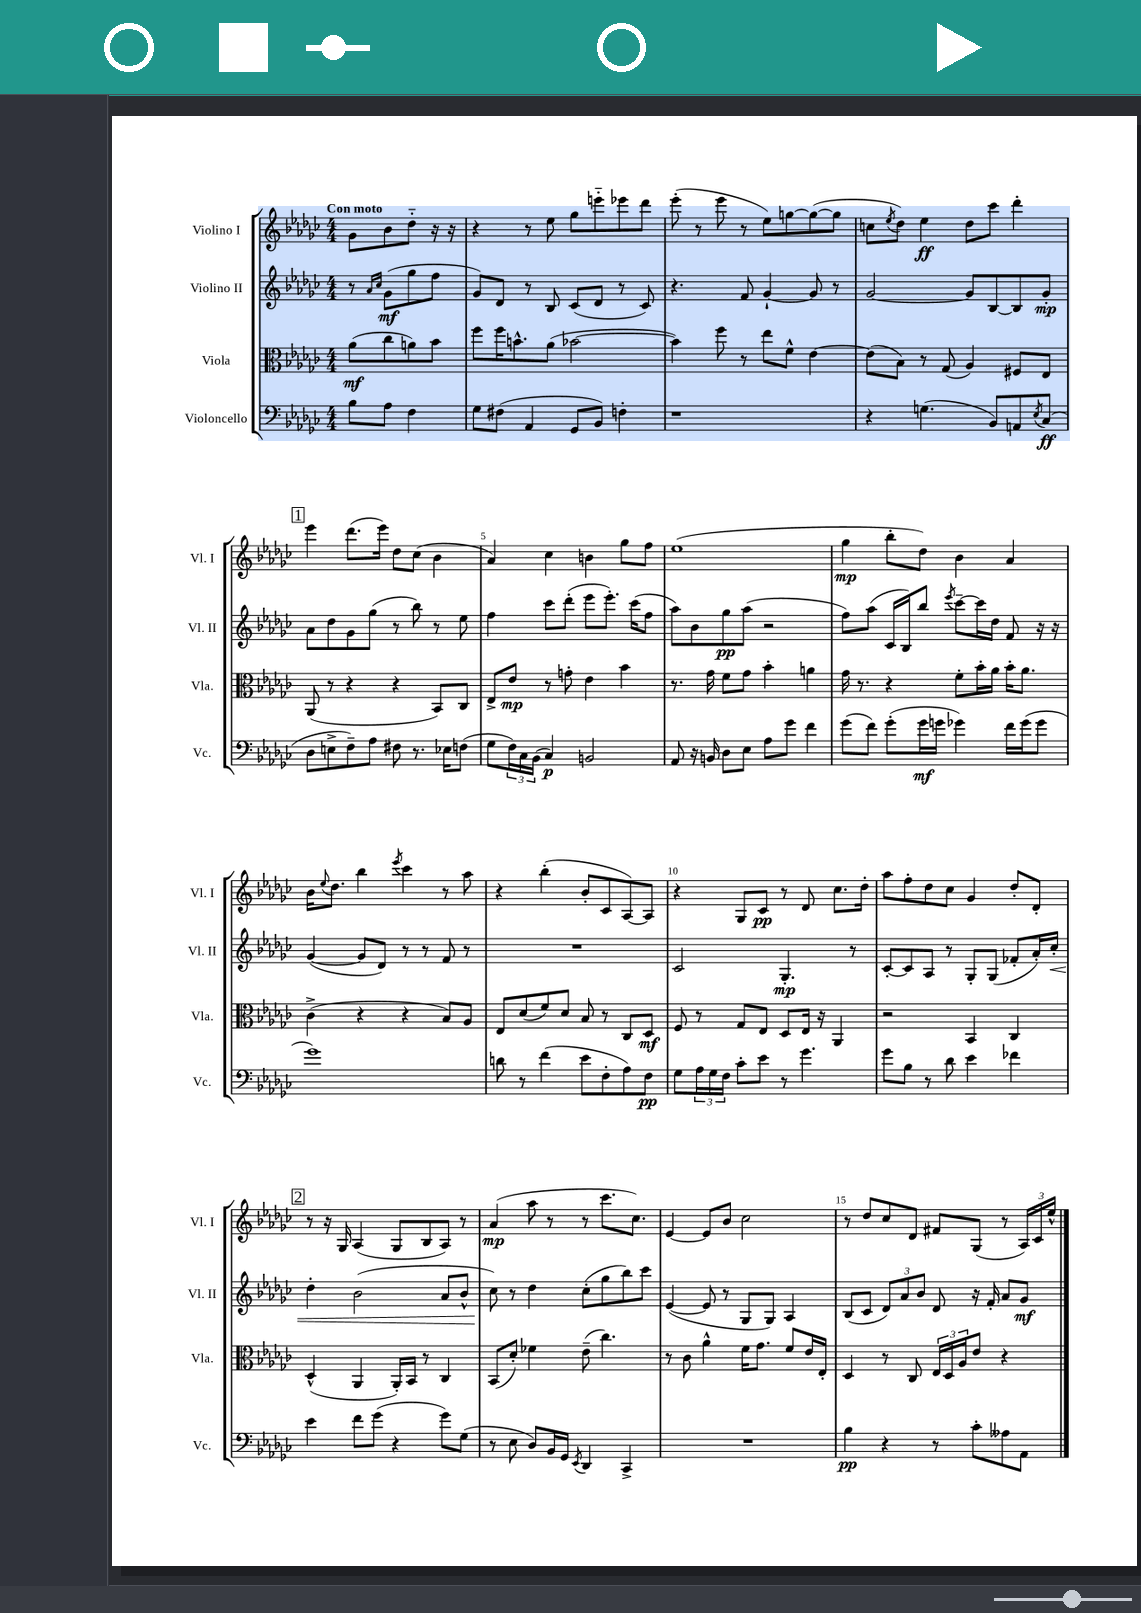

**kern	**dynam	**kern	**dynam	**kern	**dynam	**kern	**dynam
*part4	*part4	*part3	*part3	*part2	*part2	*part1	*part1
*staff4	*staff4	*staff3	*staff3	*staff2	*staff2	*staff1	*staff1
*I"Violoncello	*	*I"Viola	*	*I"Violino II	*	*I"Violino I	*
*I'Vc.	*	*I'Vla.	*	*I'Vl. II	*	*I'Vl. I	*
*clefF4	*	*clefC3	*	*clefG2	*	*clefG2	*
*k[b-e-a-d-g-c-]	*	*k[b-e-a-d-g-c-]	*	*k[b-e-a-d-g-c-]	*	*k[b-e-a-d-g-c-]	*
*M4/4	*	*M4/4	*	*M4/4	*	*M4/4	*
=	=	=	=	=	=	=	=
!	!	!	!	!	!	!LO:TX:a:B:t=Con moto	!
8B-\L	.	(8a-\L	mf	8r	.	8g-\L	.
.	.	.	.	16qqa-/LL	.	.	.
.	.	.	.	16qqcc-/JJ	.	.	.
8A-\J	.	8cc-\	.	(8g-\L	mf	8b-\	.
4F\	.	8an\)	.	8gg-\	.	8dd-\J	.
.	.	8b-\J	.	8ff\J	.	16r	.
.	.	.	.	.	.	16r	.
=1	=1	=1	=1	=1	=1	=1	=1
8G-\L	.	8ff\L	.	8g-/L)	.	4r	.
(8F#X\J	.	16ff\K	.	8d-/J	.	.	.
.	.	8.bn^^\	.	.	.	.	.
4AA-/	.	.	.	8r	.	8r	.
.	.	(8a-\J	.	8B-/	.	8ee-\	.
8GG-/L	.	[2b-X\	.	(8c-/L	.	8gg-\L	.
8BB-/J)	.	.	.	8d-/J	.	8eeen\	.
4Fn'\	.	.	.	8r	.	8eee-X\	.
.	.	.	.	8c-/)	.	8ddd-\J	.
=2	=2	=2	=2	=2	=2	=2	=2
1r	.	4b-\])	.	4.r	.	(8eee-'\	.
.	.	.	.	.	.	8r	.
.	.	8ff\	.	.	.	8eee-\	.
.	.	8r	.	8f/	.	8r	.
.	.	8ee-\L	.	[4g-`/	.	8ee-\L)	.
.	.	8f^^\J	.	.	.	[8ggn\	.
.	.	[4e-\	.	8g-/]	.	(8gg\_	.
.	.	.	.	8r	.	8gg\J]	.
=3	=3	=3	=3	=3	=3	=3	=3
4r	.	(8e-\L]	.	[2g-/	.	8ccn\L	.
.	.	.	.	.	.	8qee-/	.
.	.	8B-\J)	.	.	.	8dd-\J)	.
(4.Gn\	.	8r	.	.	.	4ee-\	ff
.	.	(8G-/	.	.	.	.	.
.	.	4A-/)	.	8g-/L]	.	8dd-\L	.
8BB-/L)	.	.	.	[8B-/	.	8ccc-\J	.
8AAn/	.	8F#X/L	.	8B-/]	.	4ddd-'\	.
8qE-/	.	.	.	.	.	.	.
(8C-/J	ff	8E-/J	.	8g-'/J	mp	.	.
!!LO:LB:g=z
!!LO:REH:place=s1:t=1
=4	=4	=4	=4	=4	=4	=4	=4
8D-\L	.	(8AA-/	.	8a-\L	.	4eee-\	.
8En^\	.	8r	.	8dd-\	.	.	.
8F~\)	.	4r	.	8g-\	.	(8.ddd-\L	.
8A-\J	.	.	.	(8gg-\J	.	.	.
.	.	.	.	.	.	16eee-\Jk)	.
8F#X\	.	4r	.	8r	.	8dd-\L	.
8.r	.	.	.	8bb-\)	.	(8cc-\J	.
.	.	8BB-/L)	.	8r	.	4b-\	.
16E-X\KL	.	.	.	.	.	.	.
(8Fn\J	.	8C-/J	.	8ee-\	.	.	.
=5	=5	=5	=5	=5	=5	=5	=5
8G-\L	.	8E-^/L	.	4ff\	.	4a-/)	.
24F\L)	.	8e-/J	mp	.	.	.	.
24C-\	.	.	.	.	.	.	.
(24BB-\JJ	.	.	.	.	.	.	.
4C-/)	p	8r	.	8ccc-\L	.	4cc-\	.
.	.	8gn'\	.	(8ddd-'\J	.	.	.
2BBn/	.	4e-\	.	8eee-\L	.	4bn\	.
.	.	.	.	8.eee-'\J)	.	.	.
.	.	4b-\	.	.	.	8gg-\L	.
.	.	.	.	(16ccc-\KL	.	.	.
.	.	.	.	8ff\J	.	8ff\J	.
=6	=6	=6	=6	=6	=6	=6	=6
8AA-/	.	8.r	.	8aa-\L)	.	(1ee-	.
16r	.	.	.	8b-\	.	.	.
16BBn/	.	16g-\	.	.	.	.	.
8D-\L	.	8f\L	.	8gg-\	pp	.	.
8E-\J	.	8g-\J	.	(8aa-\J	.	.	.
8A-\L	.	4b-'\	.	2r	.	.	.
8g-\J	.	.	.	.	.	.	.
4f\	.	4an\	.	.	.	.	.
=7	=7	=7	=7	=7	=7	=7	=7
(8g-\L	.	16g-\	.	8ff\L)	.	4gg-\	mp
.	.	8.r	.	.	.	.	.
8f\J)	.	.	.	(8aa-\J	.	.	.
(8g-'\L	.	4r	.	16c-/LL	.	8bb-'\L	.
.	.	.	.	16B-/J)	.	.	.
16g-\L	mf	.	.	8bb-/J	.	8dd-\J)	.
16gn\JJ	.	.	.	.	.	.	.
.	.	.	.	8qeee-/	.	.	.
4g-X\)	.	8f'\L	.	[8ccc-~\L	.	4b-\	.
.	.	16b-'\L	.	16ccc-\L]	.	.	.
.	.	16a-\JJ	.	16dd-\JJ	.	.	.
16f\LL	.	16b-'\KL	.	8f/	.	4a-/	.
(16g-\J	.	8.a-\J	.	.	.	.	.
8g-\J	.	.	.	16r	.	.	.
.	.	.	.	16r	.	.	.
!!LO:LB:g=z
=8	=8	=8	=8	=8	=8	=8	=8
1g-)	.	(4c-^\	.	([4g-/	.	16b-\KL	.
.	.	.	.	.	.	8qqee-/	.
.	.	.	.	.	.	8.dd-\J	.
.	.	4r	.	8g-/L]	.	4bb-\	.
.	.	.	.	8d-/J)	.	.	.
.	.	.	.	.	.	8qeee-/	.
.	.	4r	.	8r	.	4ccc-\	.
.	.	.	.	8r	.	.	.
.	.	8B-/L)	.	8f/	.	8r	.
.	.	8A-/J	.	8r	.	8aa-\	.
=9	=9	=9	=9	=9	=9	=9	=9
8dn\	.	8E-/L	.	1r	.	4r	.
8r	.	(8d-/	.	.	.	.	.
(4f\	.	8f/)	.	.	.	(4bb-'\	.
.	.	8d-/J	.	.	.	.	.
8e-\L	.	8B-/	.	.	.	8b-'/L	.
8F'\	.	8r	.	.	.	8c-/	.
8A-\)	.	8C-/L	.	.	.	[8A-/)	.
8F\J	pp	8D-/J	mf	.	.	8A-/J]	.
=10	=10	=10	=10	=10	=10	=10	=10
8G-\L	.	8F/	.	2c-/	.	4r	.
24A-\L	.	8r	.	.	.	.	.
24G-\	.	.	.	.	.	.	.
24F\JJ	.	.	.	.	.	.	.
8c-'\L	.	8G-/L	.	.	.	8G-/L	.
8e-\J	.	8E-/J	.	.	.	8c-/J	pp
8r	.	8D-/L	.	4.G-'/	mp	8r	.
4.g-\	.	16E-/Jk	.	.	.	8d-/	.
.	.	16r	.	.	.	.	.
.	.	4AA-/	.	.	.	8.cc-\L	.
.	.	.	.	8r	.	.	.
.	.	.	.	.	.	16dd-'\Jk	.
=11	=11	=11	=11	=11	=11	=11	=11
8g-\L	.	2r	.	[8c-'/L	.	8aa-\L	.
8B-\J	.	.	.	8c-/]	.	8ff'\	.
8r	.	.	.	8A-/J	.	8dd-\	.
8d-\	.	.	.	8r	.	8cc-\J	.
4e-\	.	4BB-/	.	8G-'/L	.	4g-/	.
.	.	.	.	(8G-/J	.	.	.
4f-X\	.	4C-/	.	8f-X'/L	.	8dd-'/L	.
.	.	.	.	16a-'/L)	.	8d-'/J	.
!	!	!	!	!	!LO:HP:b	!	!
.	.	.	.	16cc-'/JJ	<	.	.
!!LO:LB:g=z
!!LO:REH:place=s1:t=2
=12	=12	=12	=12	=12	=12	=12	=12
4e-\	.	(4D-^^/	.	4dd-'\	.	8r	.
.	.	.	.	.	.	16r	.
.	.	.	.	.	.	16G-/	.
8f\L	.	4AA-/	.	(2b-\	.	(4A-/	.
(8g-\J	.	.	.	.	.	.	.
4r	.	16AA-'/LL)	.	.	.	8G-/L	.
.	.	16BB-/JJ	.	.	.	.	.
.	.	8r	.	.	.	8B-/	.
8g-\L)	.	4C-/	.	8a-/L	.	8A-/J)	.
(8G-\J	.	.	.	8b-^^/J	.	8r	.
=13	=13	=13	=13	=13	=13	=13	=13
8r	.	(8BB-/L	.	8cc-\)	.	(4a-/	mp
8E-\	.	8d-'/J)	.	8r	[	.	.
8D-/L)	.	4f-X\	.	4dd-\	.	8aa-\	.
16BB-/L	.	.	.	.	.	8r	.
16GG-/JJ	.	.	.	.	.	.	.
8qEE-/	.	.	.	.	.	.	.
4DD-/	.	(8e-~\	.	(8cc-'\L	.	8r	.
.	.	4.cc-\)	.	8gg-\	.	8.ccc-\L	.
4CC-^/	.	.	.	8bb-\)	.	.	.
.	.	.	.	.	.	8.cc-\J)	.
.	.	.	.	8ccc-\J	.	.	.
=14	=14	=14	=14	=14	=14	=14	=14
1r	.	8r	.	([4e-/	.	[4e-/	.
.	.	8c-\	.	.	.	.	.
.	.	4a-^^\	.	8e-/]	.	8e-/L]	.
.	.	.	.	8r	.	8b-/J	.
.	.	16f\KL	.	8G-/L	.	2cc-\	.
.	.	8.g-\J	.	.	.	.	.
.	.	.	.	8G-/J)	.	.	.
.	.	8f/L	.	4A-/	.	.	.
.	.	16e-/L	.	.	.	.	.
.	.	16E-'/JJ	.	.	.	.	.
=15	=15	=15	=15	=15	=15	=15	=15
4B-\	pp	4D-/	.	(8B-/L	.	8r	.
.	.	.	.	8c-/J	.	8dd-/L	.
4r	.	8r	.	12d-/L)	.	8cc-/	.
.	.	.	.	12a-/	.	.	.
.	.	8C-/	.	.	.	8d-/J	.
.	.	.	.	12b-/J	.	.	.
8r	.	24E-/LL	.	8d-/	.	8f#X/L	.
.	.	24D-/	.	.	.	.	.
.	.	24A-/J	.	.	.	.	.
8c-'\L	.	8e-/J	.	16r	.	(8G-/J	.
.	.	.	.	16f'/	.	.	.
8A--X\	.	4r	.	8a-/L	.	8r	.
8AA-\J	.	.	.	8g-/J	mf	24A-/LL)	.
.	.	.	.	.	.	24c-/	.
.	.	.	.	.	.	24ee-^^/JJ	.
==	==	==	==	==	==	==	==
*-	*-	*-	*-	*-	*-	*-	*-
